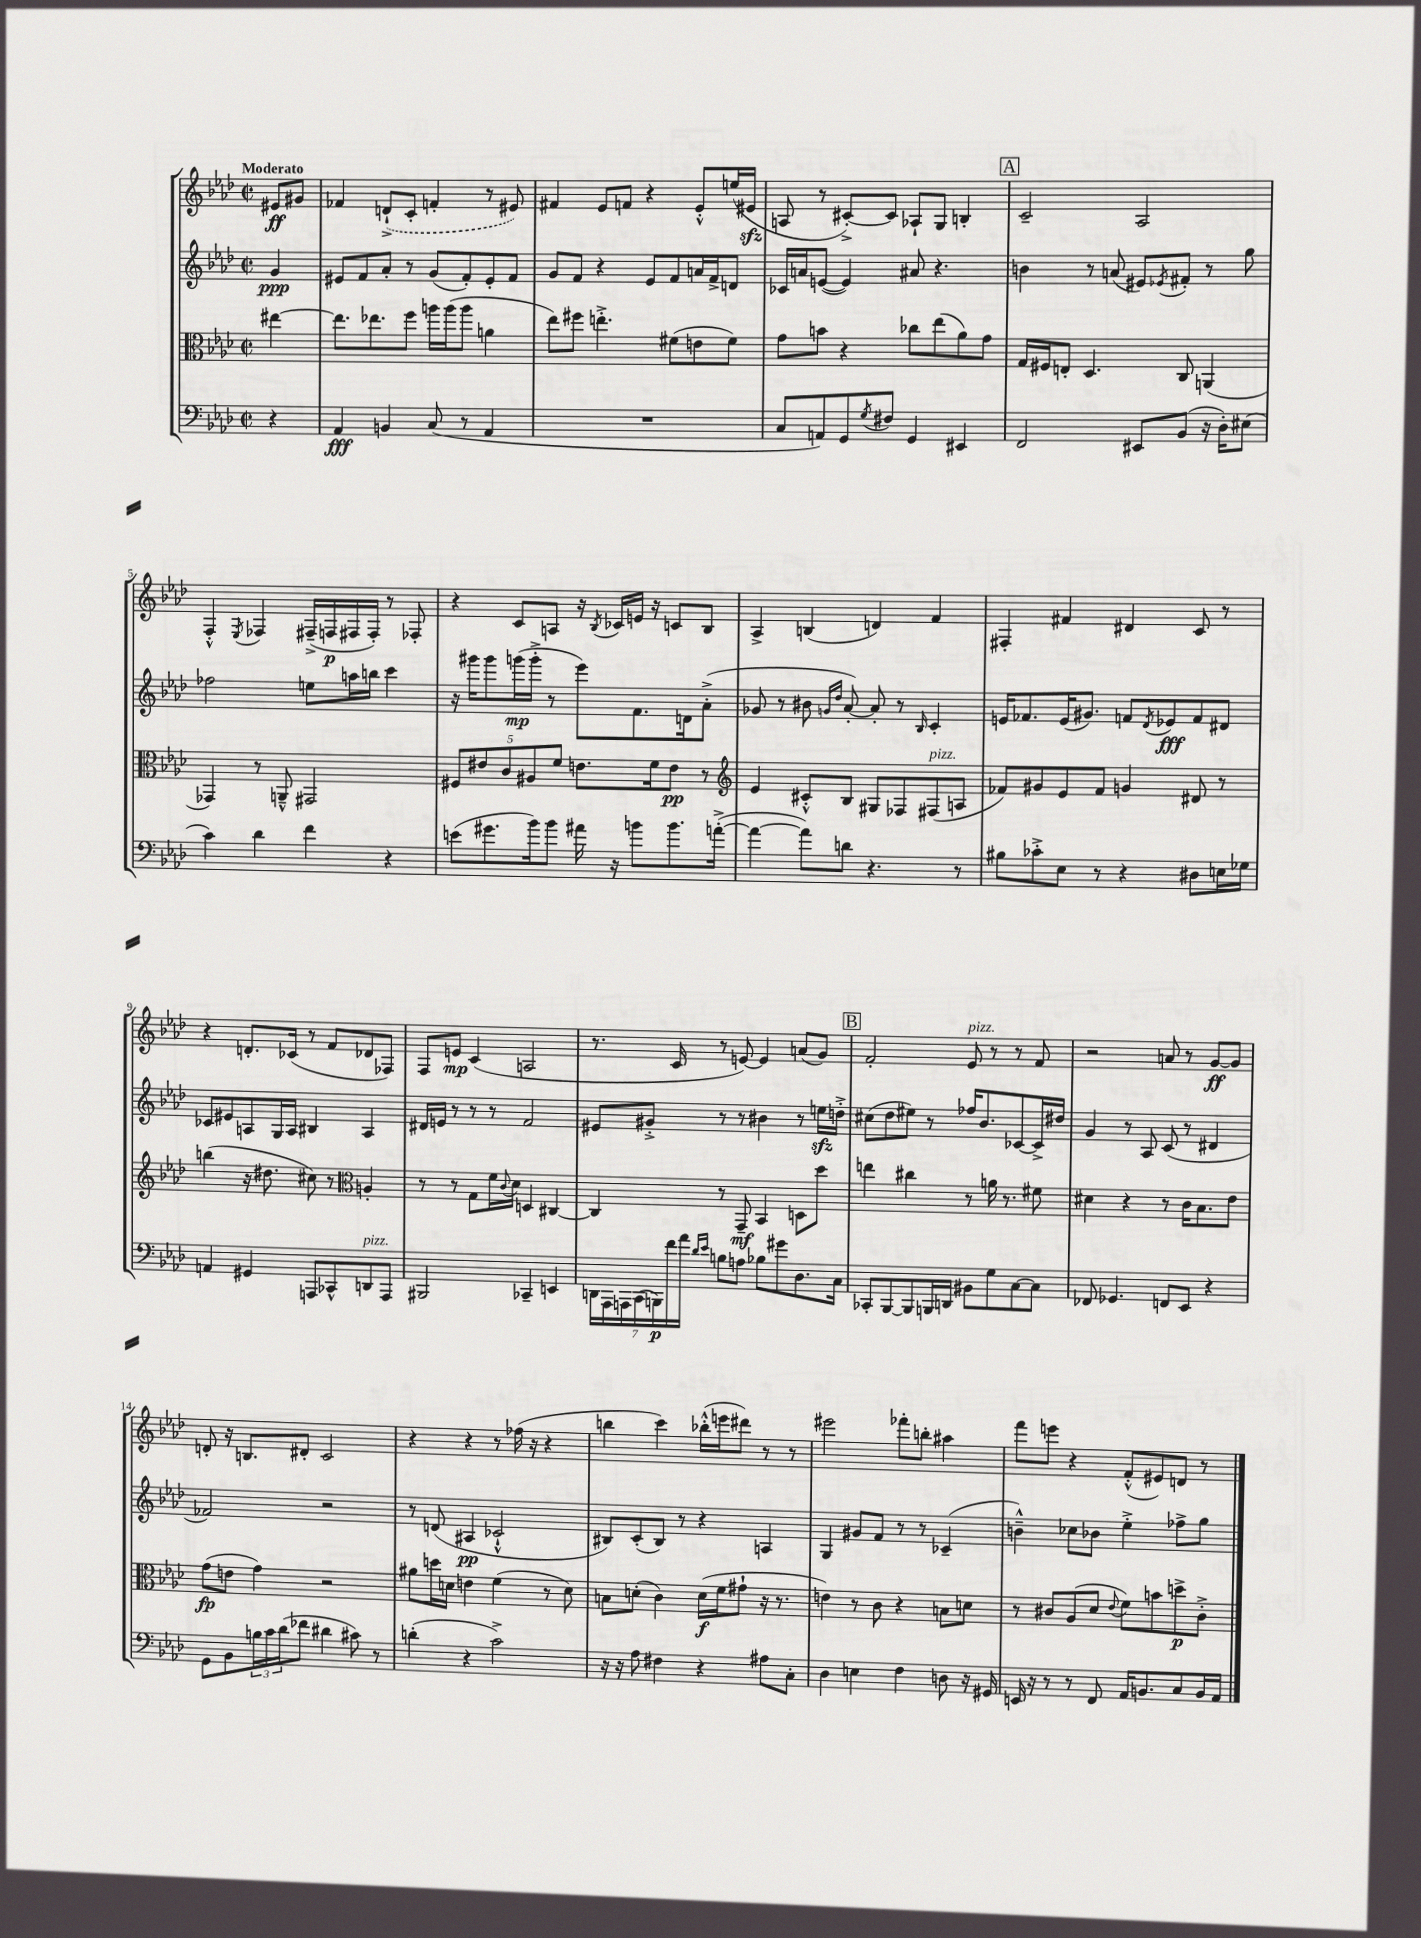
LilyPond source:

<<
\new StaffGroup <<
\new Staff = "s0" {
    \clef treble \key aes \major \defaultTimeSignature \time 2/2 \partial 4 \tempo "Moderato"
    eis'8\ff gis'8 |
    fes'4 \once \slurDashed d'8-!->( c'8-. f'4-. r8 eis'8) |
    fis'4 ees'8 f'8 r4 ees'8-.-^ e''16( eis'16\sfz |
    a8 r8 cis'8~-.->) cis'8 aes8-! g8 b4-. |
    \mark \markup { \box "A" } c'2-- aes2 |
    f4-.-^ \acciaccatura { ees8 } fes4 fis16--->( f16\p fis16 fis16-.) r8 fes8-. |
    r4 c'8 a8 r16 \acciaccatura { bes8 } ces'16 e'16 r16 c'8 bes8 |
    aes4-> b4( d'4) f'4 |
    fis4-. fis'4 dis'4 c'8 r8 |
    r4 d'8.-. ces'16( r8 f'8 des'8 fes8) |
    f8 e'8\mp c'4( a2 |
    r8. c'16 r8 e'8~) e'4 a'8( g'8) |
    \mark \markup { \box "B" } f'2-. ees'8^\markup { \italic "pizz." } r8 r8 f'8 |
    r2 a'8 r8 g'8~\ff g'8 |
    d'8-. r16 b8. dis'8-. c'2 |
    r4 r4 r8 fes''16( r16 r4 |
    b''4 c'''4) bes''16-.-^( e'''16 dis'''8) r8 r8 |
    eis'''2 fes'''8-. b''8-. ais''4 |
    f'''8 e'''8 r4 f'8-.-^( eis'8) d'8 r8 \bar "|." |
}
\new Staff = "s1" {
    \clef treble \key aes \major \defaultTimeSignature \time 2/2 \partial 4
    g'4\ppp |
    eis'8 f'8 aes'8-. r8 g'8( f'8-.) eis'8-. f'8 |
    g'8 f'8 r4 ees'8 f'8 a'16 f'16-> d'8 |
    ces'16 a'16 e'8~( e'4) ais'8 r4. |
    \mark \markup { \box "A" } b'4 r8 a'8( eis'8) \acciaccatura { ees'8 } fis'8-. r8 g''8 |
    fes''2 e''8 a''16 b''16 c'''4 |
    r16 gis'''16 gis'''8 g'''16\mp( g'''16-.-> r8 ees'''8) f'8. d'16 aes'8-.->( |
    ges'8 r8 bis'8 \grace { g'16 des''16 } aes'8~-.) aes'8-. r8 \grace { bes16 } c'4-. |
    e'16 fes'8. e'16( gis'8.) f'8 \acciaccatura { des'8 } ees'8\fff f'8 dis'8 |
    ces'8 eis'8 a8 g16 a16 bis4 a4 |
    dis'16 e'16 r8 r8 r8 f'2 |
    eis'8 gis'8-.-> r8 r8 bis'4 r8 e''16\sfz d''16-.-> |
    \mark \markup { \box "B" } cis''8( des''8 eis''8) r8 fes''16 bes'8. ces'8~ ces'16-> dis''16 |
    g'4 r8 aes8 c'8( r8 dis'4 |
    fes'2) r2 |
    r8 d'8( ais4\pp ces'2-!-^ |
    bis8) c'8-.( bis8) r8 r4 a4 |
    g4 gis'8 f'8 r8 r8 ces'4--( |
    b'4---^) ces''8 bes'8 ees''4-.-> fes''8-> g''8 \bar "|." |
}
\new Staff = "s2" {
    \clef alto \key aes \major \defaultTimeSignature \time 2/2 \partial 4
    eis''4~ |
    eis''8. ees''8. f''8 a''16 a''16( a''8 a'4 |
    ees''8) fis''8 e''4.-.-> fis'8( e'8 fis'8) |
    g'8 b'8 r4 ces''8 ees''8( aes'8) g'8 |
    \mark \markup { \box "A" } g16 fis16 e8-. des4. c8 a,4( |
    ges,4) r8 a,8---^ gis,2 |
    \tuplet 5/4 { fis8 eis'8 c'8 ais8 f'8 } e'8. f'16 e'8\pp r8 |
    \clef treble ees'4 cis'8-.-^ bes8 gis8 fes8 fis8^\markup { \italic "pizz." }( a8 |
    fes'8) gis'8 ees'8 fes'8 g'4 dis'8 r8 |
    b''4( r16 dis''8. cis''8) r8 \clef alto a4-. |
    r8 r8 g8 f'16 \appoggiatura { c'8 } des'16 d4 cis4~ |
    cis4 r8 g,8--\mf bes,4 d8 des''8 |
    \mark \markup { \box "B" } e''4 cis''4 r8 a'16 r8. fis'8 |
    dis'4 r4 r8 c'16 bes8. ees'8 |
    g'8\fp( e'8 g'4) r2 |
    ais'8 d''16 d'16 e'4 f'4( r8 d'8) |
    b8 d'8-.( c'4) d'16\f( f'16 gis'8-! r16 r8. |
    e'4) r8 c'8 r4 b8 d'8 |
    r8 cis'8 aes8( des'8 \appoggiatura { ees'8 } f'8) b'8 d''8->\p cis'8-.-> \bar "|." |
}
\new Staff = "s3" {
    \clef bass \key aes \major \defaultTimeSignature \time 2/2 \partial 4
    r4 |
    aes,4\fff b,4 c8( r8 aes,4 |
    R1 |
    c8 a,8) g,8 \acciaccatura { g8 } fis8 g,4 eis,4 |
    \mark \markup { \box "A" } f,2 eis,8 bes,8( r16 des16-.) eis8( |
    c'4) des'4 f'4 r4 |
    e'8( gis'8. bes'16) bes'8 ais'16 r16 b'8 b'8. a'16~-.->( |
    a'4~ a'8) d'8 r4. r8 |
    bis8 ces'8-.-> ees8 r8 r4 dis8 e16 ges16 |
    a,4 gis,4 a,,8 ces,8-^ d,8^\markup { \italic "pizz." } a,,8 |
    bis,,2 ces,4-- e,4 |
    \tuplet 7/4 { d,16 aes,,16 a,,16 c,16( b,,16\p) f'16 aes'16 } \grace { des'16 ees'16 } b8 a8 bes8 gis'8 des8. c16 |
    \mark \markup { \box "B" } ces,8-. bes,,8~ bes,,8 b,,16 d,16 bis,8 g8 c8~ c8 |
    fes,8 ges,4. f,8 ees,8 r4 |
    g,8 bes,8 \tuplet 3/2 { b16 c'16 des'16( } fes'8 dis'4 cis'8) r8 |
    d'4-.( r4 c'2->) |
    r16 r16 aes8 fis4 r4 ais8 c8-. |
    des4 e4 f4 d8 r16 gis,16 |
    e,16 r16 r8 r8 f,8 aes,16 b,8. c8 b,16 aes,16 \bar "|." |
}
>>
>>
